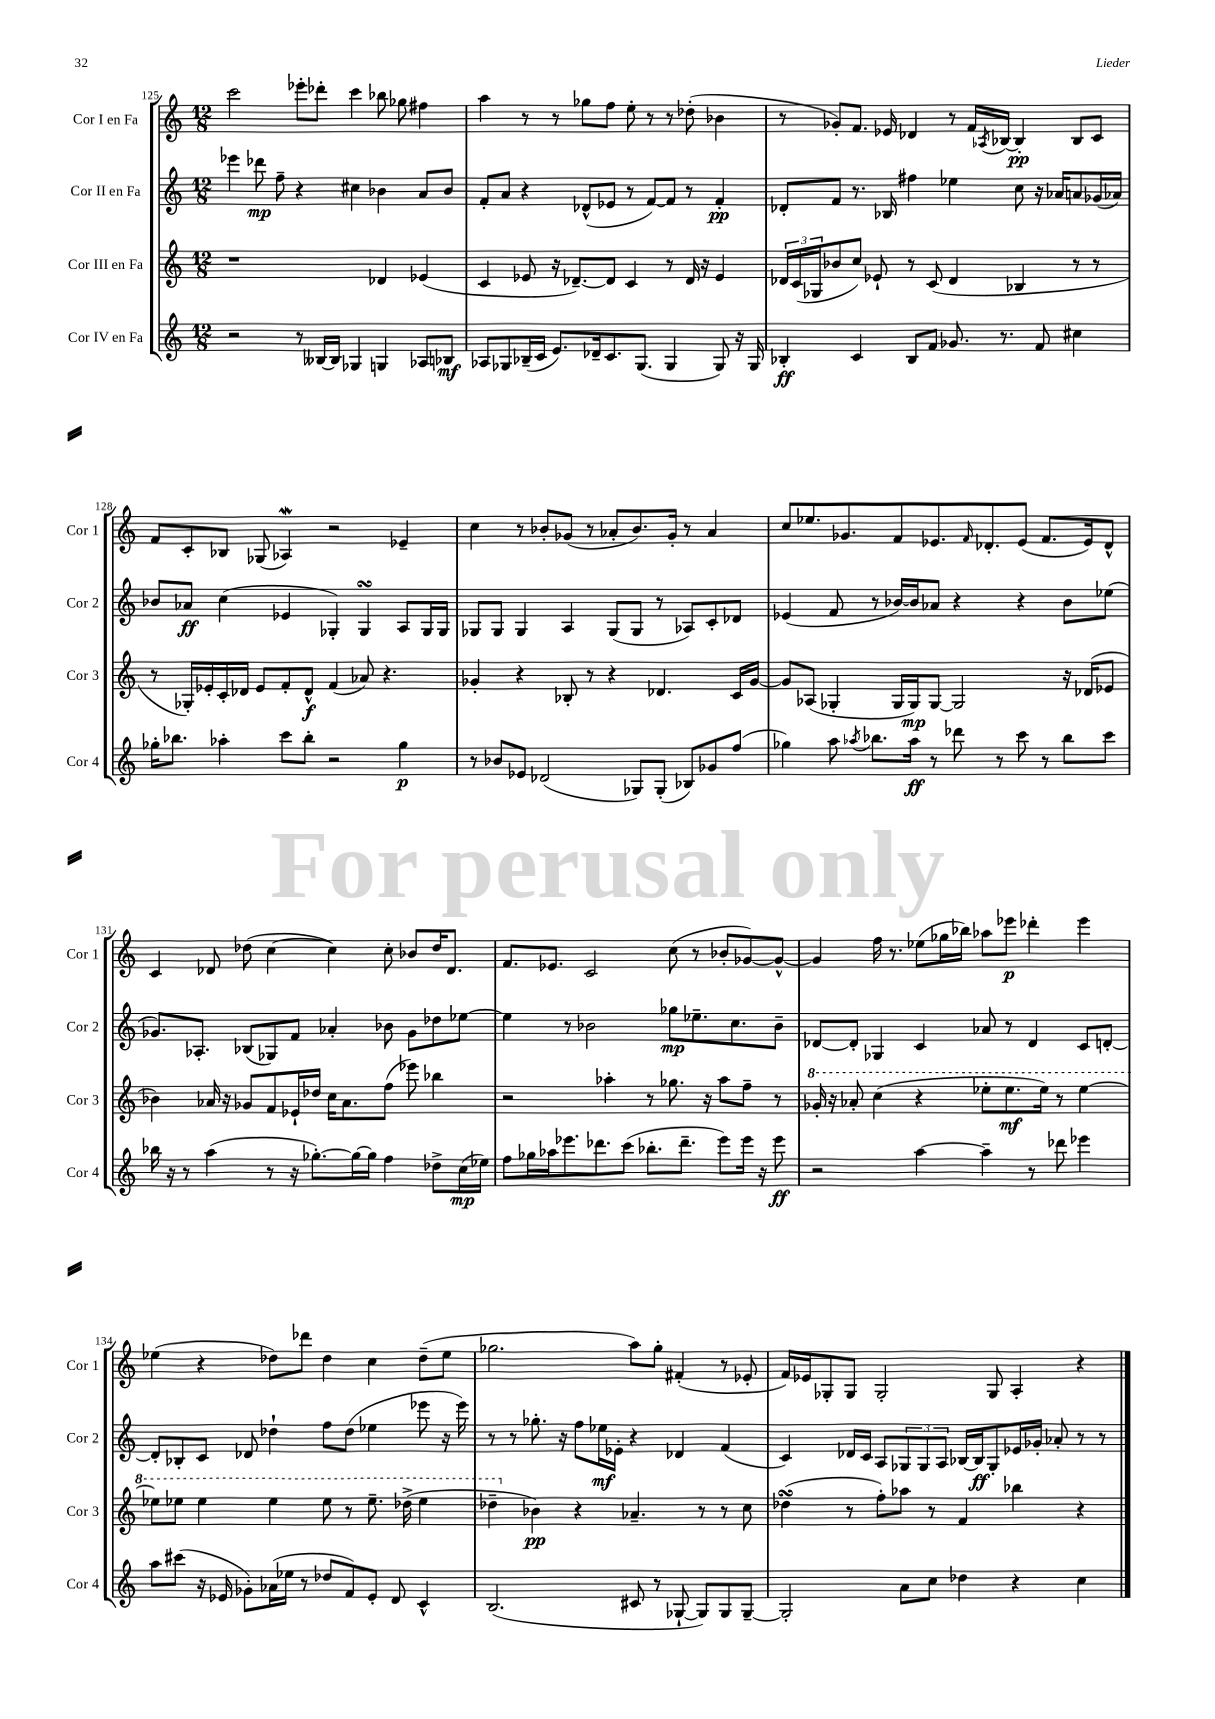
<<
\new StaffGroup <<
\new Staff = "s0" \with { instrumentName = "Cor I en Fa" shortInstrumentName = "Cor 1" } {
    \clef treble \key c \major \numericTimeSignature \time 12/8
    c'''2 ees'''8-. des'''8-. c'''4 bes''8 ges''8 fis''4 |
    a''4 r8 r8 ges''8 f''8 e''8-. r8 r8 des''8-.( bes'4 |
    r8 ges'8-.) f'8. ees'16 des'4 r8 f'16 \acciaccatura { aes8 } bes16~ bes4-.\pp bes8 c'8 |
    f'8 c'8-. bes8 ges8( aes4\mordent) r2 ees'4-- |
    c''4 r8 bes'8-. ges'8( r8 aes'8-. bes'8.) ges'16-. r8 aes'4 |
    c''8 ees''8. ges'8. f'8 ees'8. \grace { f'16 } des'8.-. ees'8( f'8. ees'16) des'8-^ |
    c'4 des'8 des''8( c''4~ c''4) c''8-. bes'8 des''16 des'8. |
    f'8. ees'8. c'2 c''8( r8 bes'8-. ges'8~) ges'8~-^ |
    ges'4 f''16 r8. ees''8( ges''16 bes''16) aes''8 ees'''8\p des'''4-. ees'''4 |
    ees''4( r4 des''8) des'''8 des''4 c''4 des''8--( ees''8 |
    ges''2. a''8) ges''8-. fis'4-.( r8 ees'8-. |
    f'16) ees'16 ges8-. ges8 ges2-. ges8 a4-. r4 \bar "|." |
}
\new Staff = "s1" \with { instrumentName = "Cor II en Fa" shortInstrumentName = "Cor 2" } {
    \clef treble \key c \major \numericTimeSignature \time 12/8
    ees'''4 des'''8\mp f''8-- r4 cis''4 bes'4 a'8 bes'8 |
    f'8-. a'8 r4 des'8-^( ees'8 r8 f'8~) f'8 r8 f'4-.\pp |
    des'8-. f'8 r8. bes16 fis''4 ees''4 c''8 r16 aes'16 a'8 ges'16( aes'16) |
    bes'8 aes'8\ff c''4( ees'4 ges4-.) ges4\turn a8 ges16 ges16 |
    ges8 ges8 ges4 a4 ges8( ges8 r8 aes8) c'8-. des'8 |
    ees'4( f'8 r8 bes'16~) bes'16 aes'8 r4 r4 bes'8 ees''8( |
    ges'8.) aes8.-. bes8( ges8) f'8 aes'4-. bes'8 ges'8 des''8 ees''8~ |
    ees''4 r8 bes'2 ges''8\mp ees''8.-- c''8. bes'8-- |
    des'8~ des'8-. ges4 c'4 aes'8 r8 des'4 c'8 d'8~-. |
    d'8-. bes8-. c'8 des'8 des''4-! f''8 des''8( ees''4 ees'''8 r16 ees'''16) |
    r8 r8 ges''8.-. r16 f''8 ees''16\mf ees'16-. r4 des'4 f'4( |
    c'4) des'16 c'16 a8 \tuplet 3/2 { ges8 ges8 a8 } bes16~ bes16\ff ges8-. ees'16 ges'16-. aes'8-. r8 r8 \bar "|." |
}
\new Staff = "s2" \with { instrumentName = "Cor III en Fa" shortInstrumentName = "Cor 3" } {
    \clef treble \key c \major \numericTimeSignature \time 12/8
    r1 des'4 ees'4( |
    c'4 ees'8 r16 des'8.~--) des'8 c'4 r8 des'16 r16 ees'4 |
    \tuplet 3/2 { des'16 c'16( ges16 } bes'8 c''8) ees'8-! r8 c'8( des'4 bes4 r8 r8 |
    r8 ges16-.) ees'16-. c'16-. des'16 ees'8 f'8-. des'8-^\f f'4( aes'8) r4. |
    ges'4-. r4 bes8-. r8 r4 des'4. c'16 ges'16~ |
    ges'8 aes8( ges4-. ges16 ges16\mp) ges8~ ges2 r16 des'16( ees'8 |
    bes'4) aes'16 r16 ges'8 f'8 ees'16-! des''16 c''16 aes'8. f''8( ees'''8) bes''4 |
    r2 aes''4-. r8 ges''8. r16 aes''8 f''8-- r8 |
    \ottava #1 ges''16-. r16 aes''8-. c'''4( r4 ees'''8-. ees'''8.\mf ees'''16) r8 ees'''4~ |
    ees'''8 ees'''8 ees'''4 ees'''4 ees'''8 r8 ees'''8.-- des'''16->( ees'''4 |
    des'''4-- \ottava #0 bes'4\pp) r4 aes'4.-- r8 r8 c''8 |
    des''4\turn( r8 f''8-.) aes''8 r8 f'4 bes''4 r4 \bar "|." |
}
\new Staff = "s3" \with { instrumentName = "Cor IV en Fa" shortInstrumentName = "Cor 4" } {
    \clef treble \key c \major \numericTimeSignature \time 12/8
    r2 r8 beses16~ beses16 ges4 g4 aes8 bes8\mf |
    aes8 ges8 bes16--( c'16 e'8.) des'16-- c'8. ges8.( ges4 ges8) r16 ges16 |
    bes4-.\ff c'4 bes8 f'8 ges'8. r8. f'8 cis''4 |
    ges''16-. bes''8. aes''4-. c'''8 bes''8-. r2 ges''4\p |
    r8 bes'8 ees'8 des'2( ges8) ges8-.( bes8) ges'8 f''8( |
    ges''4) a''8 \acciaccatura { aes''8 } bes''8. aes''16\ff r8 des'''8 r8 c'''8 r8 bes''8 c'''8 |
    bes''16 r16 r8 a''4( r8 r16 ges''8.~-.) ges''16~ ges''16 f''4 des''8-> c''16\mp( ees''16) |
    f''8 ges''16 aes''16 ees'''8. des'''8. c'''8( bes''8.-. des'''8.-- ees'''8) ees'''16 r16 ees'''8\ff |
    r2 a''4~ a''4-- r8 des'''8 ees'''4 |
    a''8 cis'''8( r16 ees'16 ges'8-.) aes'16( ees''16 r8 des''8 f'8) ees'8-. d'8 c'4-^ |
    b2.( cis'8 r8 ges8~-! ges8) ges8 ges8~-- |
    ges2-. a'8 c''8 des''4 r4 c''4 \bar "|." |
}
>>
>>
\layout { \context { \Score currentBarNumber = #125 } }
